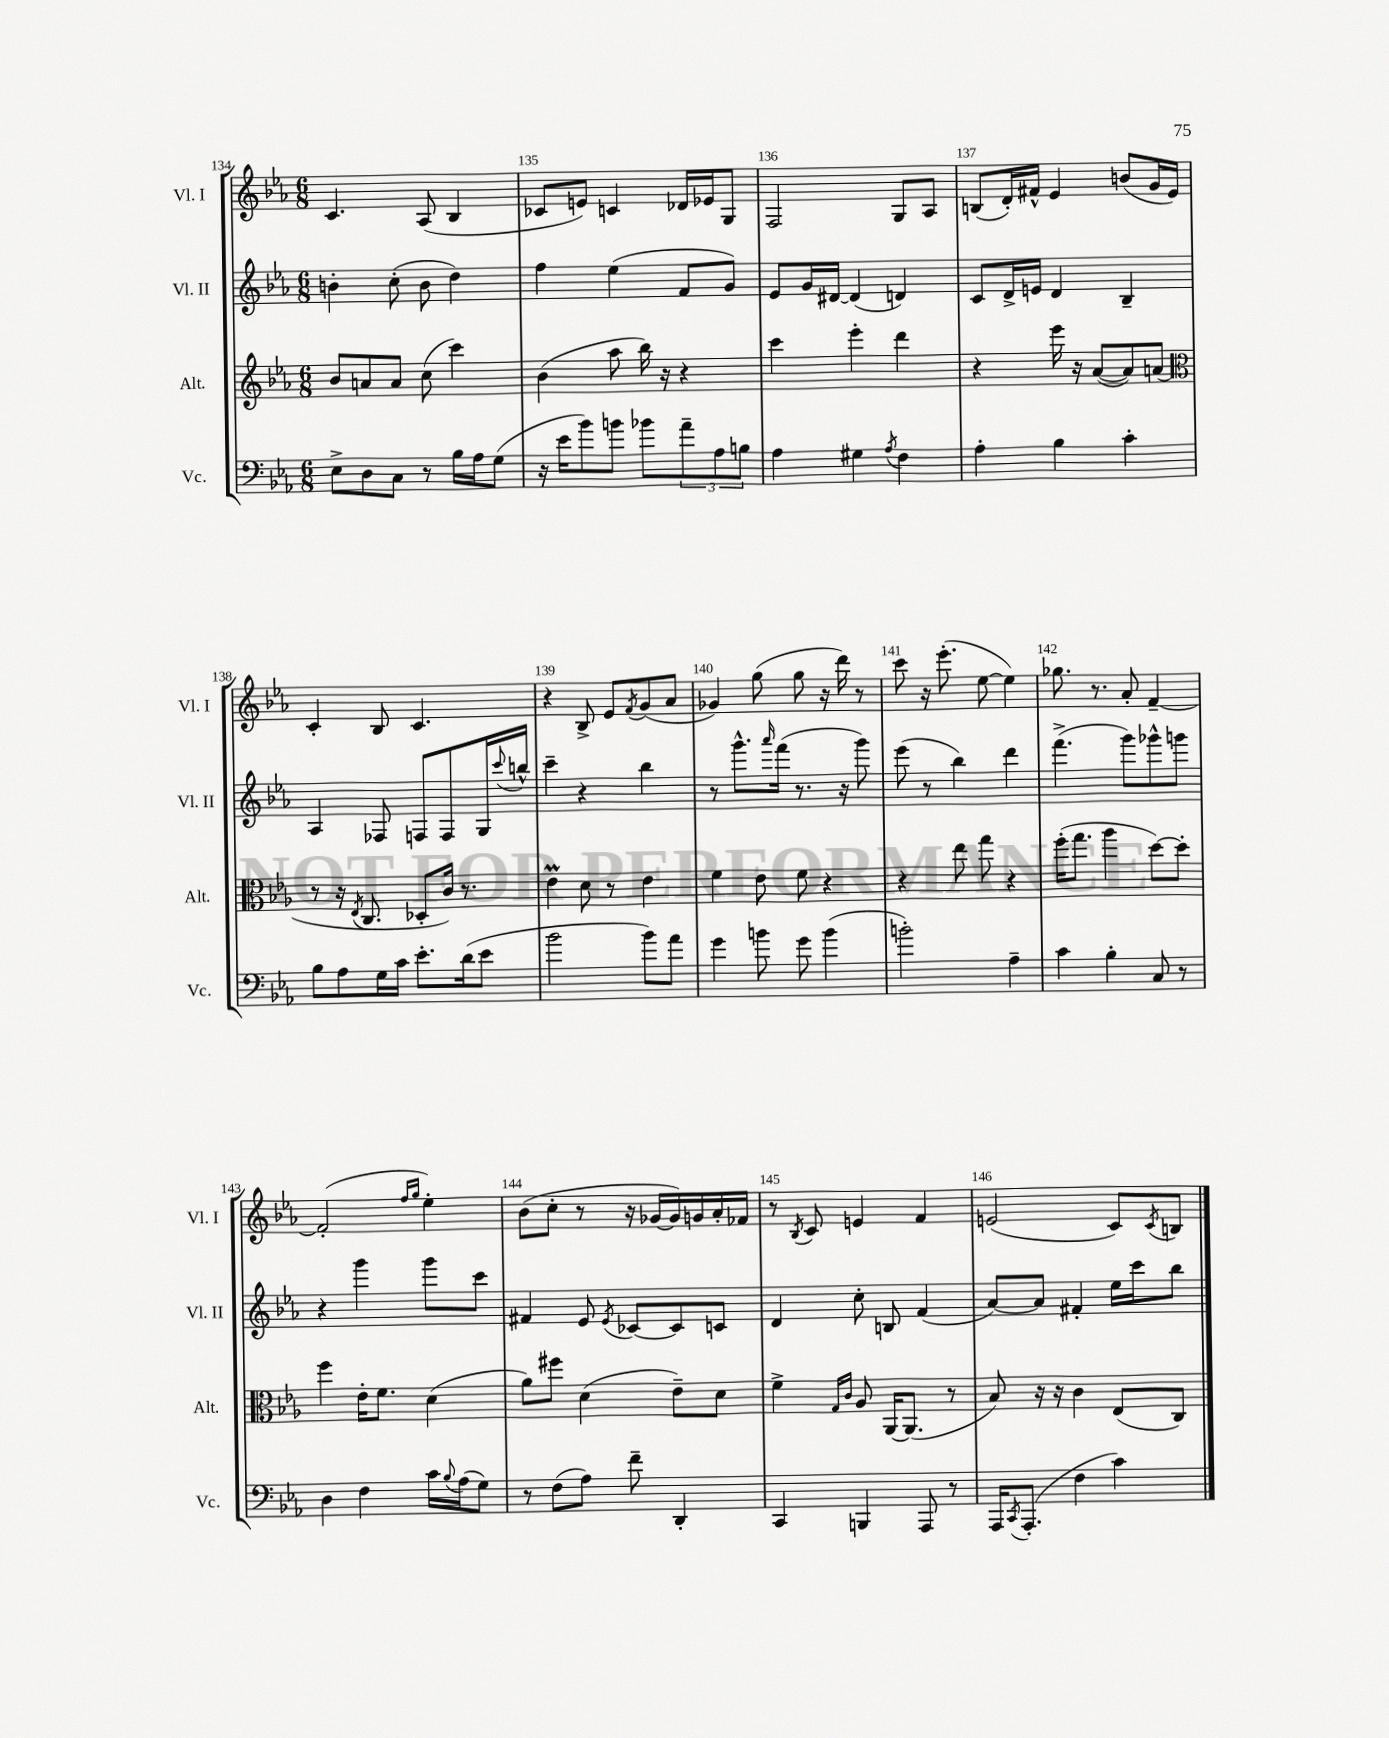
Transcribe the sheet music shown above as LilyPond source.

<<
\new StaffGroup <<
\new Staff = "s0" \with { instrumentName = "Vl. I" shortInstrumentName = "Vl. I" } {
    \clef treble \key ees \major \numericTimeSignature \time 6/8
    c'4. aes8( bes4 |
    ces'8 e'8) c'4 des'16 ees'16 g8 |
    f2 g8 aes8 |
    b8( d'16-.) fis'16-^ ees'4 b'8( g'16 ees'16) |
    c'4-. bes8 c'4. |
    r4 bes8-> ees'8 \acciaccatura { f'8 } g'8( aes'8 |
    ges'4) g''8( g''8 r16 d'''16) r8 |
    c'''8 r16 ees'''8.-.( ees''8~ ees''4) |
    ges''8. r8. aes'8-. f'4~-- |
    f'2-.( \grace { f''16 g''16 } ees''4-.) |
    bes'8( c''8-. r8 r16 ges'16~ ges'16) g'16 aes'16-. fes'16 |
    r8 \acciaccatura { bes8 } c'8 e'4 f'4 |
    e'2( c'8) \acciaccatura { c'8 } b8 \bar "|." |
}
\new Staff = "s1" \with { instrumentName = "Vl. II" shortInstrumentName = "Vl. II" } {
    \clef treble \key ees \major \numericTimeSignature \time 6/8
    b'4-. c''8-.( b'8 d''4) |
    f''4 ees''4( f'8 g'8) |
    ees'8 g'16 dis'16~ dis'4( d'4) |
    c'8 d'16-> e'16 d'4 bes4-- |
    aes4 fes8 f8 f8 g16 \appoggiatura { c'''8 } b''16-^ |
    c'''4-- r4 bes''4 |
    r8 g'''8.-^ \grace { aes'''16 } f'''16( r8. r16 g'''8) |
    ees'''8( r8 bes''4) d'''4 |
    f'''4.->( g'''8) ges'''8-^ g'''8 |
    r4 g'''4 g'''8 c'''8 |
    fis'4 ees'8 \acciaccatura { ees'8 } ces'8~ ces'8 c'8 |
    d'4 c''8-. b8 f'4( |
    aes'8~) aes'8 fis'4-. ees''16 c'''16 bes''8 \bar "|." |
}
\new Staff = "s2" \with { instrumentName = "Alt." shortInstrumentName = "Alt." } {
    \clef treble \key ees \major \numericTimeSignature \time 6/8
    bes'8 a'8 a'8 c''8( c'''4) |
    bes'4( aes''8 bes''16) r16 r4 |
    c'''4 ees'''4-. d'''4 |
    r4 ees'''16 r16 aes'8~( aes'8) a'8( |
    \clef alto r8 r16 \acciaccatura { ees8 } c8. des8-. c'16) r8. |
    ees'4\prall d'8 r8 ees'4 |
    f'4 ees'8 f'8 r4 |
    r4 ees''8 g''8 r4 |
    f''16-.( g''8. aes''4 d''8~) d''8-. |
    f''4 ees'16-. f'8. d'4( |
    aes'8) fis''8 d'4( ees'8--) d'8 |
    f'4-> \grace { g16 c'16 } aes8 aes,16~ aes,8.( r8 |
    bes8) r16 r16 c'4 ees8( c8) \bar "|." |
}
\new Staff = "s3" \with { instrumentName = "Vc." shortInstrumentName = "Vc." } {
    \clef bass \key ees \major \numericTimeSignature \time 6/8
    ees8-> d8 c8 r8 bes16 aes16 g8( |
    r16 ees'16 bes'8) b'8 bes'8 \tuplet 3/2 { aes'8-- aes8 b8 } |
    aes4 gis4 \acciaccatura { aes8 } f4 |
    aes4-. bes4 c'4-. |
    bes8 aes8 g16 c'16 ees'8.-. d'16( ees'8 |
    bes'2 bes'8) aes'8 |
    g'4 b'8 g'8 b'4( |
    b'2-.) aes4-- |
    c'4 bes4-. c8 r8 |
    d4 f4 c'16 \appoggiatura { bes8 } aes16( g8) |
    r8 f8( aes8) f'8-- d,4-. |
    c,4 b,,4 aes,,8 r8 |
    aes,,16 \acciaccatura { c,8 } aes,,8.-.( f4 c'4) \bar "|." |
}
>>
>>
\layout { \context { \Score currentBarNumber = #134 \override BarNumber.break-visibility = ##(#f #t #t) barNumberVisibility = #all-bar-numbers-visible } }
